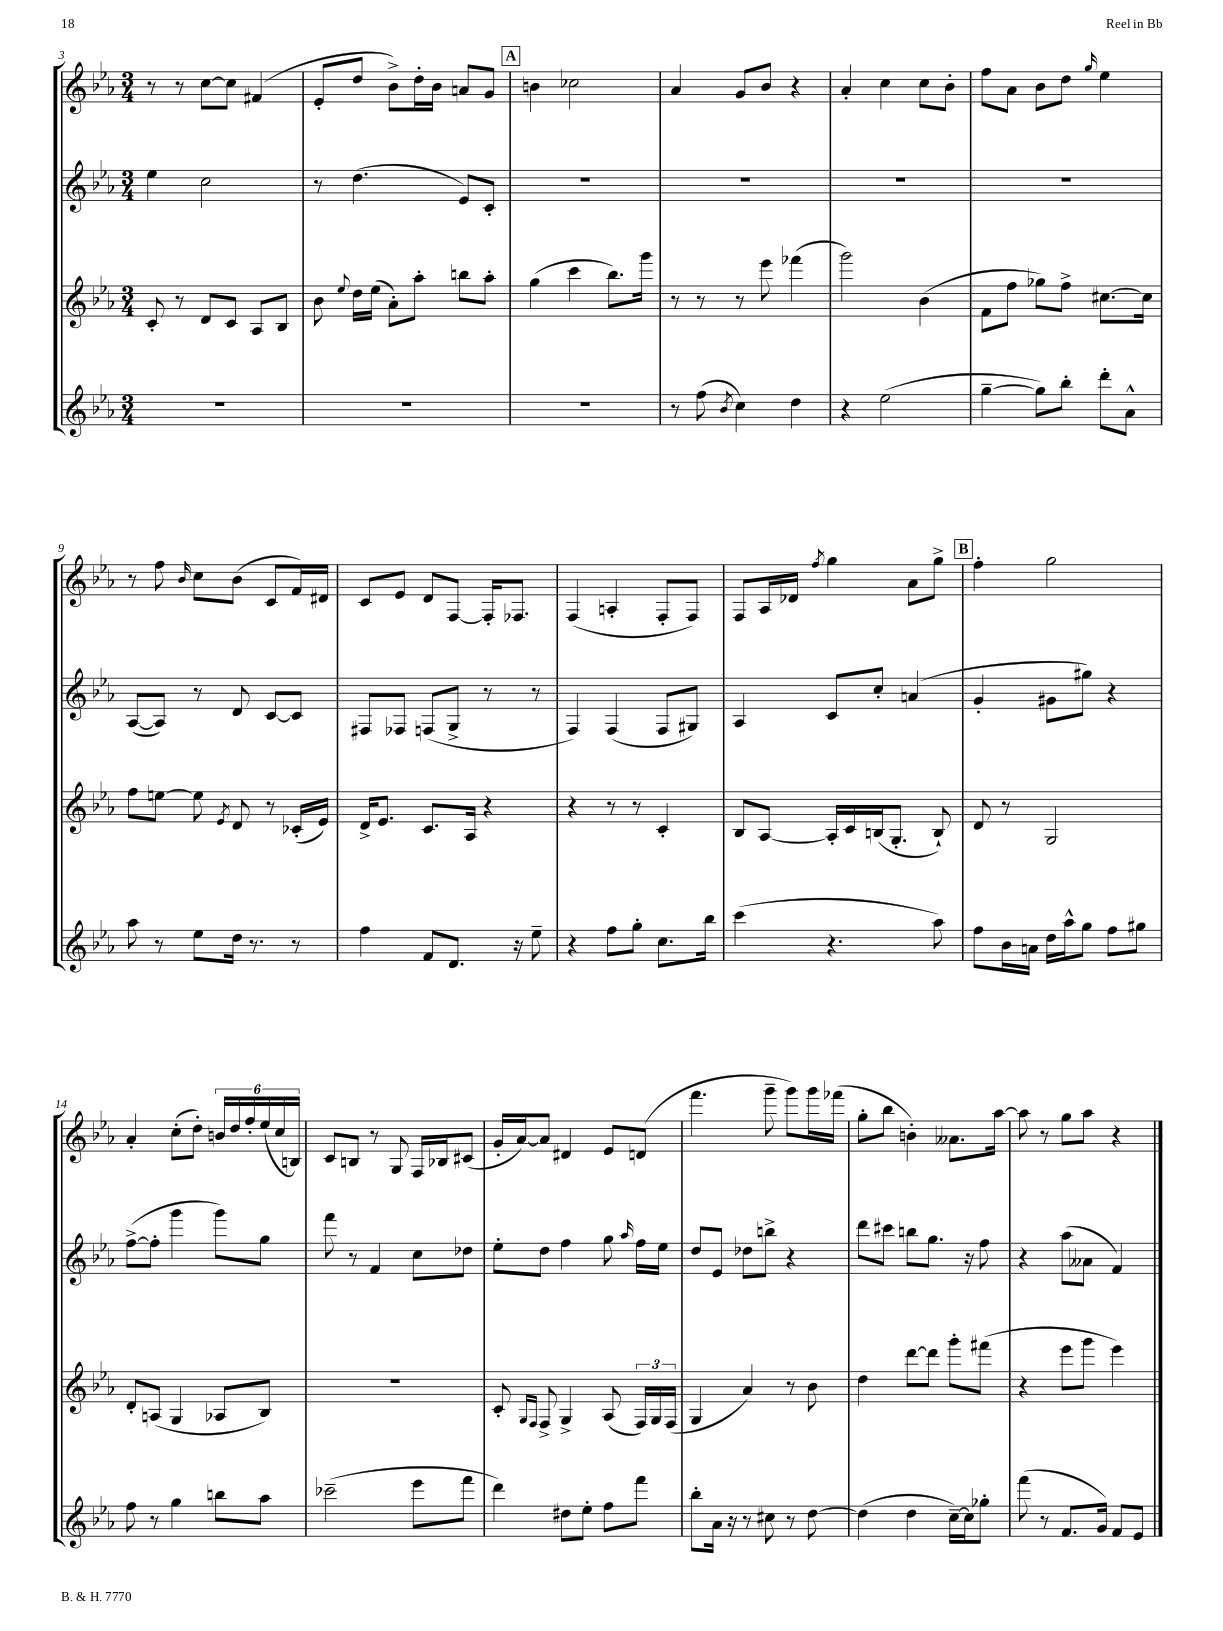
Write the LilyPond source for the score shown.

<<
\new StaffGroup <<
\new Staff = "s0" {
    \clef treble \key ees \major \numericTimeSignature \time 3/4
    \autoBeamOff r8 r8 c''8[~ c''8] fis'4( |
    ees'8[-. d''8] bes'8[->) d''16-. bes'16] a'8[ g'8] |
    \mark \markup { \box "A" } b'4 ces''2 |
    aes'4 g'8[ bes'8] r4 |
    aes'4-. c''4 c''8[ bes'8]-. |
    f''8[ aes'8] bes'8[ d''8] \grace { g''16 } ees''4 |
    r8 f''8 \grace { bes'16 } c''8[ bes'8]( c'8[ f'16) dis'16] |
    c'8[ ees'8] d'8[ f8]~ f16[-. fes8.] |
    f4( a4-. f8[-. f8]) |
    f8[ aes16 des'16] \acciaccatura { f''8 } g''4 aes'8[ g''8]-> |
    \mark \markup { \box "B" } f''4-. g''2 |
    aes'4-. c''8[-.( d''8]-.) \tuplet 6/4 { b'16[ d''16 f''16-. ees''16( c''16 b16]) } |
    c'8[ b8] r8 g8 f16[ bes16 cis'8]( |
    g'16[-. aes'16~) aes'8] dis'4 ees'8[ d'8]( |
    f'''4. g'''8-- g'''8[) g'''16 fes'''16]( |
    g''8[-. bes''8] b'4-.) aeses'8.[ aes''16]~ |
    aes''8 r8 g''8[ aes''8] r4 \bar "|." |
}
\new Staff = "s1" {
    \clef treble \key ees \major \numericTimeSignature \time 3/4
    \autoBeamOff ees''4 c''2 |
    r8 d''4.( ees'8[) c'8]-. |
    \mark \markup { \box "A" } R2. |
    R2. |
    R2. |
    R2. |
    aes8[~( aes8]) r8 d'8 c'8[~ c'8] |
    fis8[ fes8] f8[( g8]-> r8 r8 |
    f4) f4( f8[ gis8]) |
    aes4 c'8[ c''8]-. a'4( |
    \mark \markup { \box "B" } g'4-. gis'8[ gis''8]) r4 |
    f''8[~->( f''8]-. g'''4 g'''8[) g''8] |
    f'''8 r8 f'4 c''8[ des''8] |
    ees''8[-. d''8] f''4 g''8 \grace { aes''16 } f''16[ ees''16] |
    d''8[ ees'8] des''8[ b''8]-> r4 |
    d'''8[ cis'''8] b''8[ g''8.] r16 f''8 |
    r4 aes''8[( aeses'8] f'4) \bar "|." |
}
\new Staff = "s2" {
    \clef treble \key ees \major \numericTimeSignature \time 3/4
    \autoBeamOff c'8-. r8 d'8[ c'8] aes8[ bes8] |
    bes'8 \appoggiatura { ees''8 } d''16[ ees''16]( aes'8[-.) aes''8]-. b''8[ aes''8]-. |
    \mark \markup { \box "A" } g''4( c'''4 bes''8.[) g'''16] |
    r8 r8 r8 ees'''8 fes'''4( |
    g'''2) bes'4( |
    f'8[ f''8] ges''8[) f''8]-> cis''8.[~ cis''16] |
    f''8[ e''8]~ e''8 \acciaccatura { ees'8 } d'8 r8 ces'16[-.( ees'16]) |
    d'16[-> ees'8.] c'8.[ aes16] r4 |
    r4 r8 r8 c'4-. |
    bes8[ aes8]~ aes16[-. c'16 b16( g8.]-. b8-!) |
    \mark \markup { \box "B" } d'8 r8 g2 |
    d'8[-. a8]( g4 aes8[ bes8]) |
    R2. |
    c'8-. \grace { g16[ f16] } f8-> g4-> aes8( \tuplet 3/2 { f16[) g16 f16]( } |
    g4 aes'4) r8 bes'8 |
    d''4 d'''8[~ d'''8] g'''8[-. fis'''8]( |
    r4 ees'''8[ g'''8] ees'''4) \bar "|." |
}
\new Staff = "s3" {
    \clef treble \key ees \major \numericTimeSignature \time 3/4
    \autoBeamOff R2. |
    R2. |
    \mark \markup { \box "A" } R2. |
    r8 f''8( \acciaccatura { bes'8 } c''4) d''4 |
    r4 ees''2( |
    g''4~-- g''8[) bes''8]-. d'''8[-. aes'8]-^ |
    aes''8 r8 ees''8[ d''16] r8. r8 |
    f''4 f'8[ d'8.] r16 ees''8-- |
    r4 f''8[ g''8]-. c''8.[ bes''16] |
    c'''4( r4. aes''8) |
    \mark \markup { \box "B" } f''8[ bes'16 a'16] d''16[ aes''16-^ g''8] f''8[ gis''8] |
    f''8 r8 g''4 b''8[ aes''8] |
    ces'''2--( ees'''8[ f'''8] |
    d'''4) dis''8[ ees''8]-. f''8[ f'''8] |
    bes''8[-. aes'16] r16 r8 cis''8 r8 d''8~ |
    d''4( d''4 c''16[~--) c''16 ges''8]-. |
    f'''8( r8 f'8.[ g'16]) f'8[ ees'8] \bar "|." |
}
>>
>>
\layout { \context { \Score currentBarNumber = #3 } }
